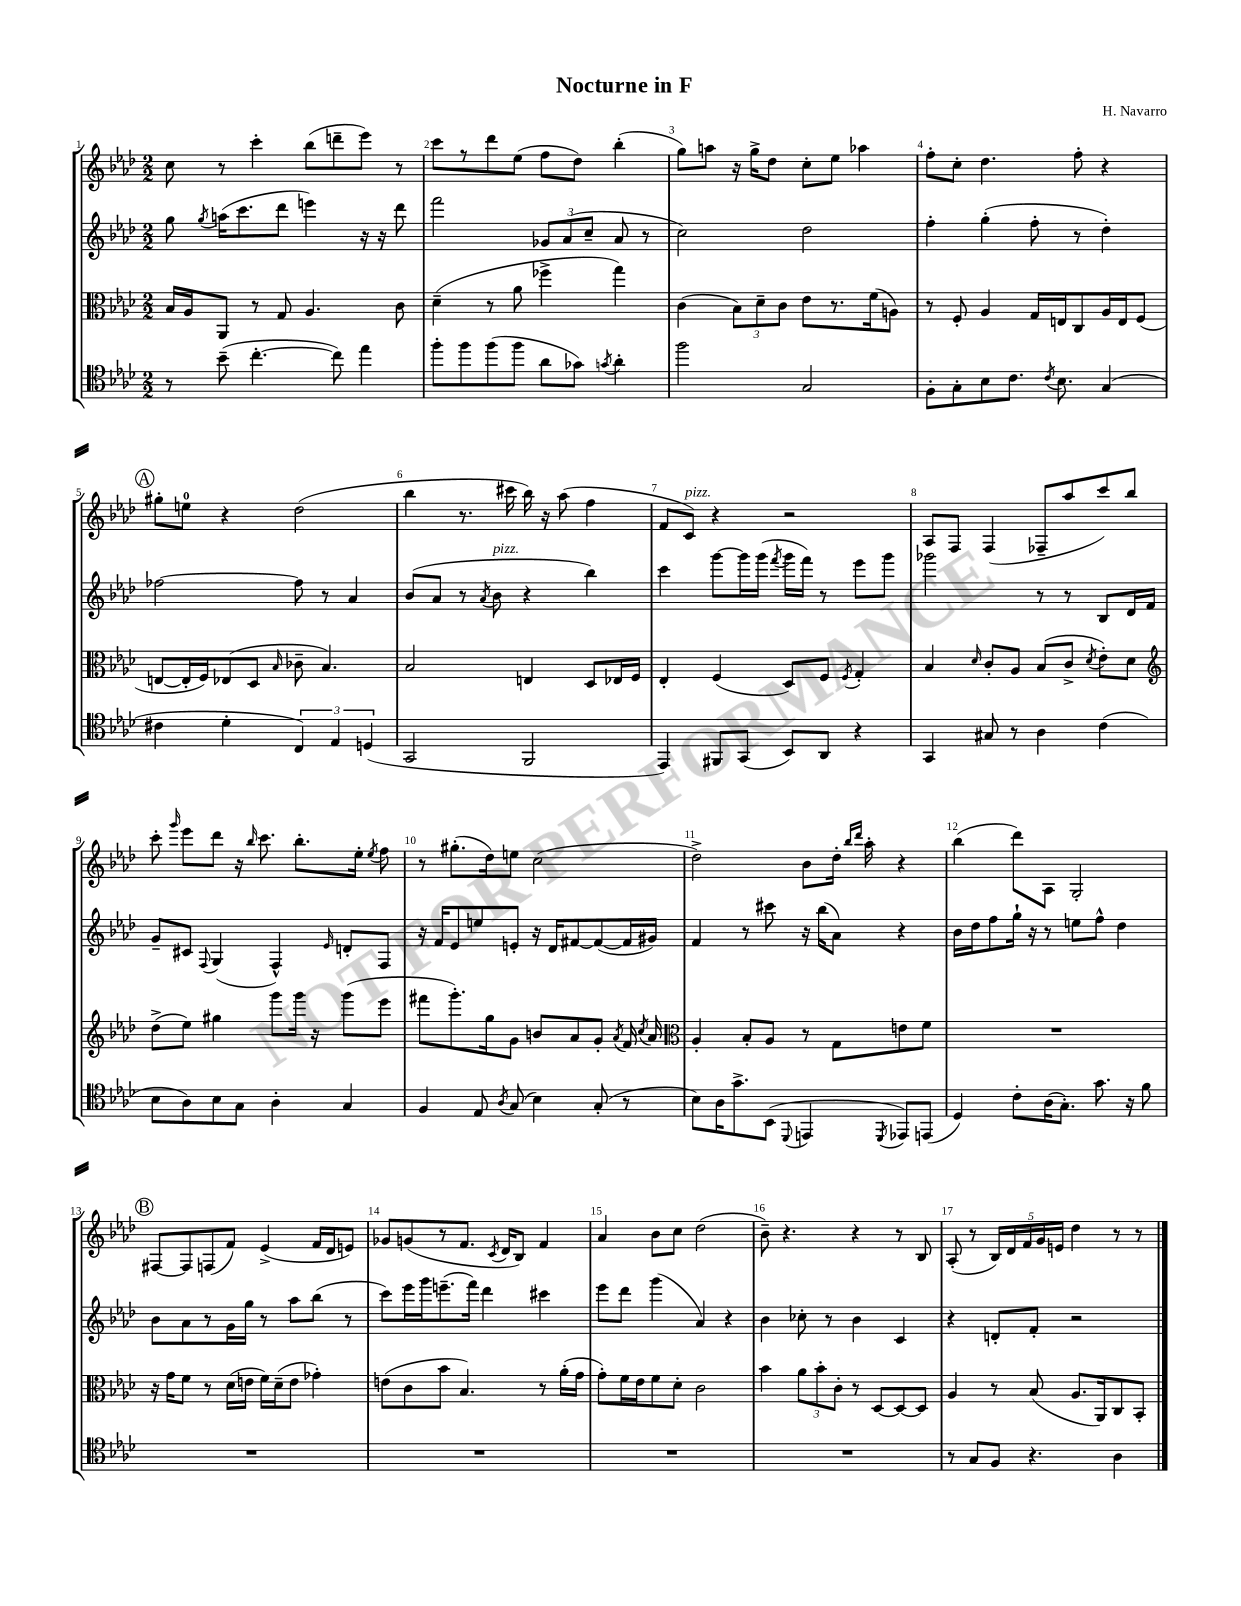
\header { title = "Nocturne in F" composer = "H. Navarro" }
<<
\new StaffGroup <<
\new Staff = "s0" {
    \clef treble \key aes \major \numericTimeSignature \time 2/2
    \autoBeamOff c''8 r8 c'''4-. bes''8[( d'''8-- ees'''8]) r8 |
    c'''8[ r8 des'''8 ees''8]( f''8[ des''8]) bes''4-.( |
    g''8[) a''8] r16 g''16[-> des''8] c''8[-. ees''8] aes''4 |
    f''8[-. c''8]-. des''4. f''8-. r4 |
    \mark \markup { \circle "A" } gis''8[-. e''8]-0 r4 des''2( |
    bes''4 r8. cis'''16 bes''16) r16 aes''8( f''4 |
    f'8[ c'8]^\markup { \italic "pizz." }) r4 r2 |
    aes8[ f8] f4( fes8[-- aes''8 c'''8) bes''8] |
    c'''8-. \grace { g'''16 } ees'''8[ des'''8] r16 \grace { bes''16 } c'''8. bes''8.[-. ees''16]-. \acciaccatura { ees''8 } f''8 |
    r8 gis''8.[-.( des''16) e''8] c''2( |
    des''2->) bes'8[ des''16]-. \grace { bes''16[ des'''16] } aes''16-. r4 |
    bes''4( des'''8[) aes8] g2-. |
    \mark \markup { \circle "B" } fis8[~ fis8 f8( f'8]) ees'4->( f'16[ des'16 e'8]) |
    ges'8[ g'8( r8 f'8.] \acciaccatura { c'8 } des'16[ bes8]) f'4 |
    aes'4 bes'8[ c''8] des''2( |
    bes'8--) r4. r4 r8 bes8 |
    aes8-.( r8 \tuplet 5/4 { bes16[) des'16 f'16 g'16 e'16] } des''4 r8 r8 \bar "|." |
}
\new Staff = "s1" {
    \clef treble \key aes \major \numericTimeSignature \time 2/2
    \autoBeamOff g''8 \acciaccatura { g''8 } a''16[( c'''8. des'''8] e'''4) r16 r16 des'''8 |
    f'''2 \tuplet 3/2 { ges'8[ aes'8( c''8]-- } aes'8 r8 |
    c''2) des''2 |
    f''4-. g''4-.( f''8-. r8 des''4-.) |
    \mark \markup { \circle "A" } fes''2~ fes''8 r8 aes'4 |
    bes'8[( aes'8] r8 \acciaccatura { aes'8 } bes'8^\markup { \italic "pizz." } r4 bes''4) |
    c'''4 g'''8[~ g'''16 g'''16]( \acciaccatura { f'''8 } g'''16[ f'''16]) r8 ees'''8[ g'''8] |
    ges'''2 r8 r8 bes8[ des'16 f'16] |
    g'8[-- cis'8] \appoggiatura { f8 } g4( f4-^) \grace { ees'16 } d'8[-. f8] |
    r16 f'16[ ees'8 e''8 e'8]-. r16 des'16[ fis'8~ fis'8~( fis'16 gis'16]) |
    f'4 r8 cis'''8 r16 bes''16[( aes'8]) r4 |
    bes'16[ des''16 f''8 g''16]-! r16 r8 e''8[ f''8]-^ des''4 |
    \mark \markup { \circle "B" } bes'8[ aes'8 r8 g'16 g''16] r8 aes''8[ bes''8]( r8 |
    c'''8[) ees'''16 g'''16 e'''8.--( f'''16]) des'''4 cis'''4 |
    ees'''8[ des'''8] g'''4( aes'4) r4 |
    bes'4 ces''8-. r8 bes'4 c'4 |
    r4 d'8[-. f'8]-. r2 \bar "|." |
}
\new Staff = "s2" {
    \clef alto \key aes \major \numericTimeSignature \time 2/2
    \autoBeamOff bes16[ aes16 aes,8] r8 g8 aes4. c'8 |
    des'4--( r8 aes'8 fes''4-> g''4) |
    c'4( \tuplet 3/2 { bes8[) des'8-- c'8] } ees'8[ r8. f'16( a8]) |
    r8 f8-. aes4 g16[ e16 c8 aes16 e16 f8]( |
    \mark \markup { \circle "A" } e8[~ e16-. f16) ees8( des8] \grace { bes16 } ces'8-- bes4.) |
    bes2 e4 des8[ ees16 f16] |
    ees4-. f4( des8[) f8] \acciaccatura { f8 } g4-. |
    bes4 \grace { des'16 } c'8[-. aes8] bes8[( c'8]-> \acciaccatura { des'8 } ees'8[-.) des'8] |
    \clef treble des''8[->( ees''8]) gis''4 g'''8[ g'''16] r16 g'''8[( ees'''8] |
    fis'''8[ g'''8.-.) g''16 g'8] b'8[ aes'8 g'8]-. \acciaccatura { aes'8 } f'16 \acciaccatura { c''8 } aes'16 |
    \clef alto aes4-. bes8[-. aes8] r8 g8[ e'8 f'8] |
    R1 |
    \mark \markup { \circle "B" } r16 g'16[ f'8] r8 des'16[( e'16] f'16[) des'16--( e'8] ges'4-.) |
    e'8[( c'8 bes'8] bes4.) r8 aes'16[-.( g'16] |
    g'8[-.) f'16 ees'16 f'8 des'8]-. c'2 |
    bes'4 \tuplet 3/2 { aes'8[ bes'8-. c'8]-. } r8 des8[~ des8~ des8] |
    aes4 r8 bes8( aes8.[ aes,16) c8 bes,8]-. \bar "|." |
}
\new Staff = "s3" {
    \clef tenor \key aes \major \numericTimeSignature \time 2/2
    \autoBeamOff r8 bes'8--( c''4.~-. c''8) ees''4 |
    f''8[-. f''8 f''8( f''8] aes'8[ ges'8]) \acciaccatura { g'8 } aes'4-. |
    f''2 g2 |
    f8[-. g8-. bes8 c'8.] \acciaccatura { c'8 } bes8. g4( |
    \mark \markup { \circle "A" } cis'4 des'4-. \tuplet 3/2 { c4) ees4 d4( } |
    g,2 f,2 |
    ees,4) fis,8[ g,8]( bes,8[) aes,8] r4 |
    g,4 gis8 r8 aes4 c'4( |
    bes8[ aes8) bes8 g8] aes4-. g4 |
    f4 ees8 \acciaccatura { aes8 } g8( bes4) g8-.( r8 |
    bes8[) aes16 g'8.-> bes,8]( \appoggiatura { des,8 } e,4 \acciaccatura { des,8 } ees,8[) e,8]( |
    des4) c'8[-. aes16( g8.]-.) g'8. r16 f'8 |
    \mark \markup { \circle "B" } R1 |
    R1 |
    R1 |
    R1 |
    r8 g8[ f8] r4. aes4 \bar "|." |
}
>>
>>
\layout { \context { \Score \override BarNumber.break-visibility = ##(#f #t #t) barNumberVisibility = #all-bar-numbers-visible } }
